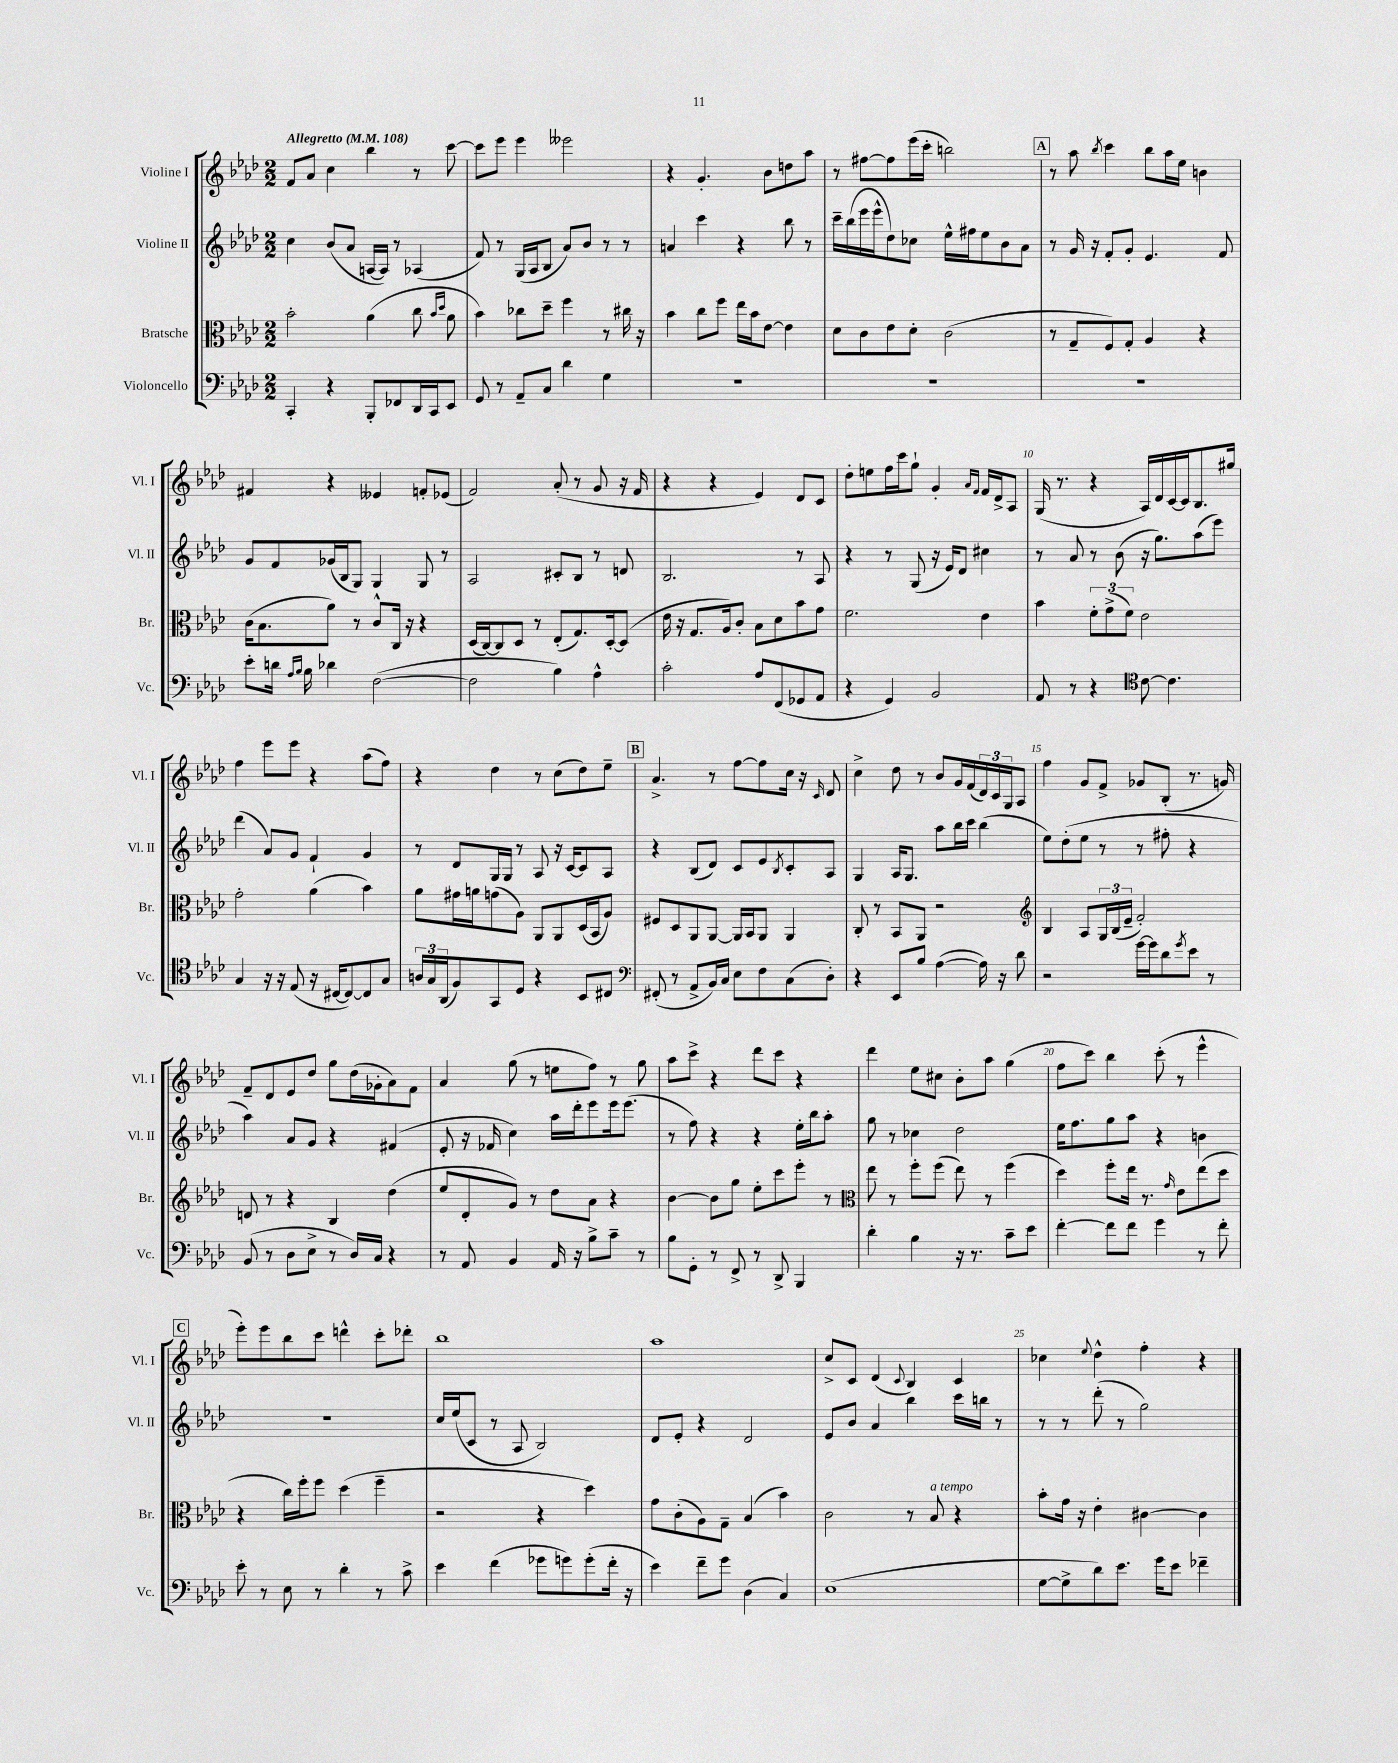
<<
\new StaffGroup <<
\new Staff = "s0" \with { instrumentName = "Violine I" shortInstrumentName = "Vl. I" } {
    \clef treble \key aes \major \numericTimeSignature \time 2/2 \tempo "Allegretto" 4 = 108
    f'8 aes'8 c''4 bes''4 r8 c'''8~ |
    c'''8 ees'''8 ees'''4 eeses'''2 |
    r4 g'4.-. bes'8 d''8 aes''8 |
    r8 fis''8~ fis''8 ees'''16( c'''16-. b''2) |
    \mark \markup { \box "A" } r8 aes''8 \acciaccatura { bes''8 } c'''4 bes''8 aes''16 ees''16 b'4 |
    fis'4 r4 eeses'4 f'8-. ees'8( |
    f'2) aes'8-.( r8 g'8 r16 f'16 |
    r4 r4 ees'4) des'8 c'8 |
    des''8-. e''8 f''16 c'''16 g''8-! g'4-. \grace { aes'16 f'16 } f'16 des'16-> aes8 |
    g16( r8. r4 aes16) des'16 c'16~ c'16 bes8. gis''16 |
    f''4 ees'''8 ees'''8 r4 aes''8( f''8) |
    r4 des''4 r8 c''8( des''8) ees''8-- |
    \mark \markup { \box "B" } aes'4.-> r8 f''8~ f''8 c''16 r16 \grace { c'16 } des'8 |
    c''4-> des''8 r8 bes'8 g'16 f'16( \tuplet 3/2 { des'16) c'16 g16 } aes8 |
    f''4 g'8 f'8-> ges'8 bes8-.( r8. g'16) |
    f'8-- des'8 ees'8 des''8 g''8 des''16( ges'16-. aes'8) f'8 |
    aes'4 g''8( r8 e''8 f''8) r8 g''8 |
    aes''8 c'''8-> r4 des'''8 c'''8 r4 |
    des'''4 ees''8 cis''8 bes'8-. aes''8 g''4( |
    f''8 c'''8) bes''4 c'''8-.( r8 ees'''4-^ |
    \mark \markup { \box "C" } ees'''8-.) ees'''8 bes''8 c'''8 d'''4-^ c'''8-. des'''8-. |
    bes''1 |
    aes''1 |
    c''8-> c'8 des'4( \appoggiatura { c'8 } bes4) c'4 |
    ces''4 \appoggiatura { ees''8 } des''4-^ f''4-. r4 \bar "|." |
}
\new Staff = "s1" \with { instrumentName = "Violine II" shortInstrumentName = "Vl. II" } {
    \clef treble \key aes \major \numericTimeSignature \time 2/2
    c''4 bes'8( aes'8 a16~ a16) r8 aes4( |
    f'8) r8 g16( aes16 bes8 aes'8) bes'8 r8 r8 |
    a'4 c'''4 r4 bes''8 r8 |
    c'''16-- bes''16( ees'''16 ees'''16-^ des''8) ces''8 ees''16-^ fis''16 ees''8 bes'8 aes'8 |
    \mark \markup { \box "A" } r8 g'16 r16 f'8-. g'8-. ees'4. f'8 |
    g'8 f'8 ges'16( bes16 g8) g4 g8 r8 |
    aes2 cis'8-. bes8 r8 d'8 |
    bes2. r8 aes8 |
    r4 r8 g8( r16 ees'16) des'8 cis''4 |
    r8 aes'8 r8 bes'8( r16 g''8.) aes''8( ees'''8) |
    des'''4( aes'8) g'8 f'4-! g'4 |
    r8 des'8 g16 g16 r8 aes8 r16 c'16~ c'8 aes8 |
    \mark \markup { \box "B" } r4 bes8( des'8) c'8 ees'8 \acciaccatura { bes8 } c'8-. aes8 |
    g4 aes16 g8. aes''8 bes''16 c'''16 bes''4( |
    ees''8) des''8-.( ees''8 r8 r8 fis''8-. r4 |
    aes''4) aes'8 g'8 r4 fis'4( |
    ees'8-. r16 fes'16 c''4) aes''16 des'''16-. ees'''8 ees'''16 ees'''8.( |
    r8 f''8) r4 r4 ees''16-. bes''16 aes''8-. |
    g''8 r8 ces''4 des''2 |
    ees''16 f''8. g''8 aes''8 r4 b'4 |
    \mark \markup { \box "C" } R1 |
    c''16 ees''16( c'8 r8 aes8 bes2) |
    des'8 ees'8-. r4 des'2 |
    ees'8 bes'8 aes'4 bes''4 c'''16 b''16 r8 |
    r8 r8 des'''8-.( r8 g''2) \bar "|." |
}
\new Staff = "s2" \with { instrumentName = "Bratsche" shortInstrumentName = "Br." } {
    \clef alto \key aes \major \numericTimeSignature \time 2/2
    bes'2-. aes'4( c''8 \grace { bes'16 des''16 } aes'8 |
    bes'4) ces''8 des''8-- f''4 r8 cis''16 r16 |
    bes'4 c''8 f''8 ees''16 bes'16 ees'8~ ees'4 |
    des'8 c'8 ees'8 des'8-. c'2( |
    \mark \markup { \box "A" } r8 g8-- f8) g8-. aes4 r4 |
    c'16( bes8. aes'8) r8 c'8-^ c16 r16 r4 |
    des16( c16~) c8 des8 r8 ees8-.( g8.) des16~-. des8( |
    ees'16 r16 g8. aes16) c'8-. bes8 des'8 bes'8 g'8 |
    f'2. ees'4 |
    bes'4 \tuplet 3/2 { f'8-. g'8->( f'8) } ees'2 |
    g'2-. aes'4( bes'4) |
    aes'8 gis'16 a'16 g'8( aes8) aes,8 aes,8 des16( bes,16 aes8) |
    \mark \markup { \box "B" } fis8 des8 aes,8 aes,8~ aes,16 bes,16 aes,8 aes,4 |
    c8-. r8 bes,8 aes,8 r2 |
    \clef treble bes4 aes8 \tuplet 3/2 { g16 bes16( ees'16-- } f'2-.) |
    d'8 r8 r4 bes4 des''4( |
    ees''8 des'8-. g'8) r8 des''8 aes'8 r4 |
    bes'4~ bes'8 g''8 ees''8-. c'''8 ees'''8-. r8 |
    \clef alto ees''8 r8 f''8-. f''8( ees''8) r8 f''4( |
    des''4) f''8-. ees''16 r8. \grace { g'16 } ees'8 ees''8( des''8 |
    \mark \markup { \box "C" } r4 c''16) f''16-. f''8 des''4( f''4-- |
    r2 r4 des''4) |
    g'8 c'8-.( aes8) g8-- bes4( bes'4) |
    c'2 r8 bes8^\markup { \italic "a tempo" } r4 |
    bes'8-. g'16 r16 ees'4-. cis'4~ cis'4 \bar "|." |
}
\new Staff = "s3" \with { instrumentName = "Violoncello" shortInstrumentName = "Vc." } {
    \clef bass \key aes \major \numericTimeSignature \time 2/2
    c,4-. r4 bes,,8-. fes,8 des,16 c,16 ees,8 |
    g,8 r8 aes,8-- c8 des'4 g4 |
    R1 |
    R1 |
    \mark \markup { \box "A" } R1 |
    ees'8-. d'16 \grace { aes16 bes16 } bes16 des'4 f2~( |
    f2 bes4) aes4-^ |
    c'2-. aes8 f,8( ges,8 aes,8 |
    r4 g,4) bes,2 |
    aes,8 r8 r4 \clef tenor c'8~ c'4. |
    g4 r16 r16 ees8( r16 cis16~ cis8~) cis8 g8 |
    \tuplet 3/2 { a16 g16 aes,16( } f8) g,8 des8 r4 bes,8 cis8 |
    \mark \markup { \box "B" } \clef bass fis,8-.( r8 aes,8-> bes,16) c16 ees8 f8 c8( des8-.) |
    r4 ees,8 bes8 aes4~( aes16) r16 des'8 |
    r2 g'16~ g'16 des'8 \acciaccatura { g'8 } ees'8 r8 |
    bes,8( r8 des8 ees8-> r8 des16) c16 r4 |
    r8 aes,8 bes,4 aes,16 r16 bes8-> c'8-- r8 |
    bes8 g,8-. r8 f,8-> r8 des,8-> bes,,4 |
    des'4-. bes4 r16 r8. c'8-- ees'8 |
    f'4~-. f'8 f'8 g'4 r8 f'8-. |
    \mark \markup { \box "C" } ees'8-. r8 ees8 r8 des'4-. r8 c'8-> |
    ees'4 f'4( ges'8 g'8) g'8-.( f'16-. r16 |
    ees'4) f'8-- g'8 des4( c4) |
    ees1( |
    g8~ g8-> des'8) ees'8. g'16 ees'8 fes'4-- \bar "|." |
}
>>
>>
\layout { \context { \Score \override BarNumber.break-visibility = ##(#f #t #t) barNumberVisibility = #(every-nth-bar-number-visible 5) } }
